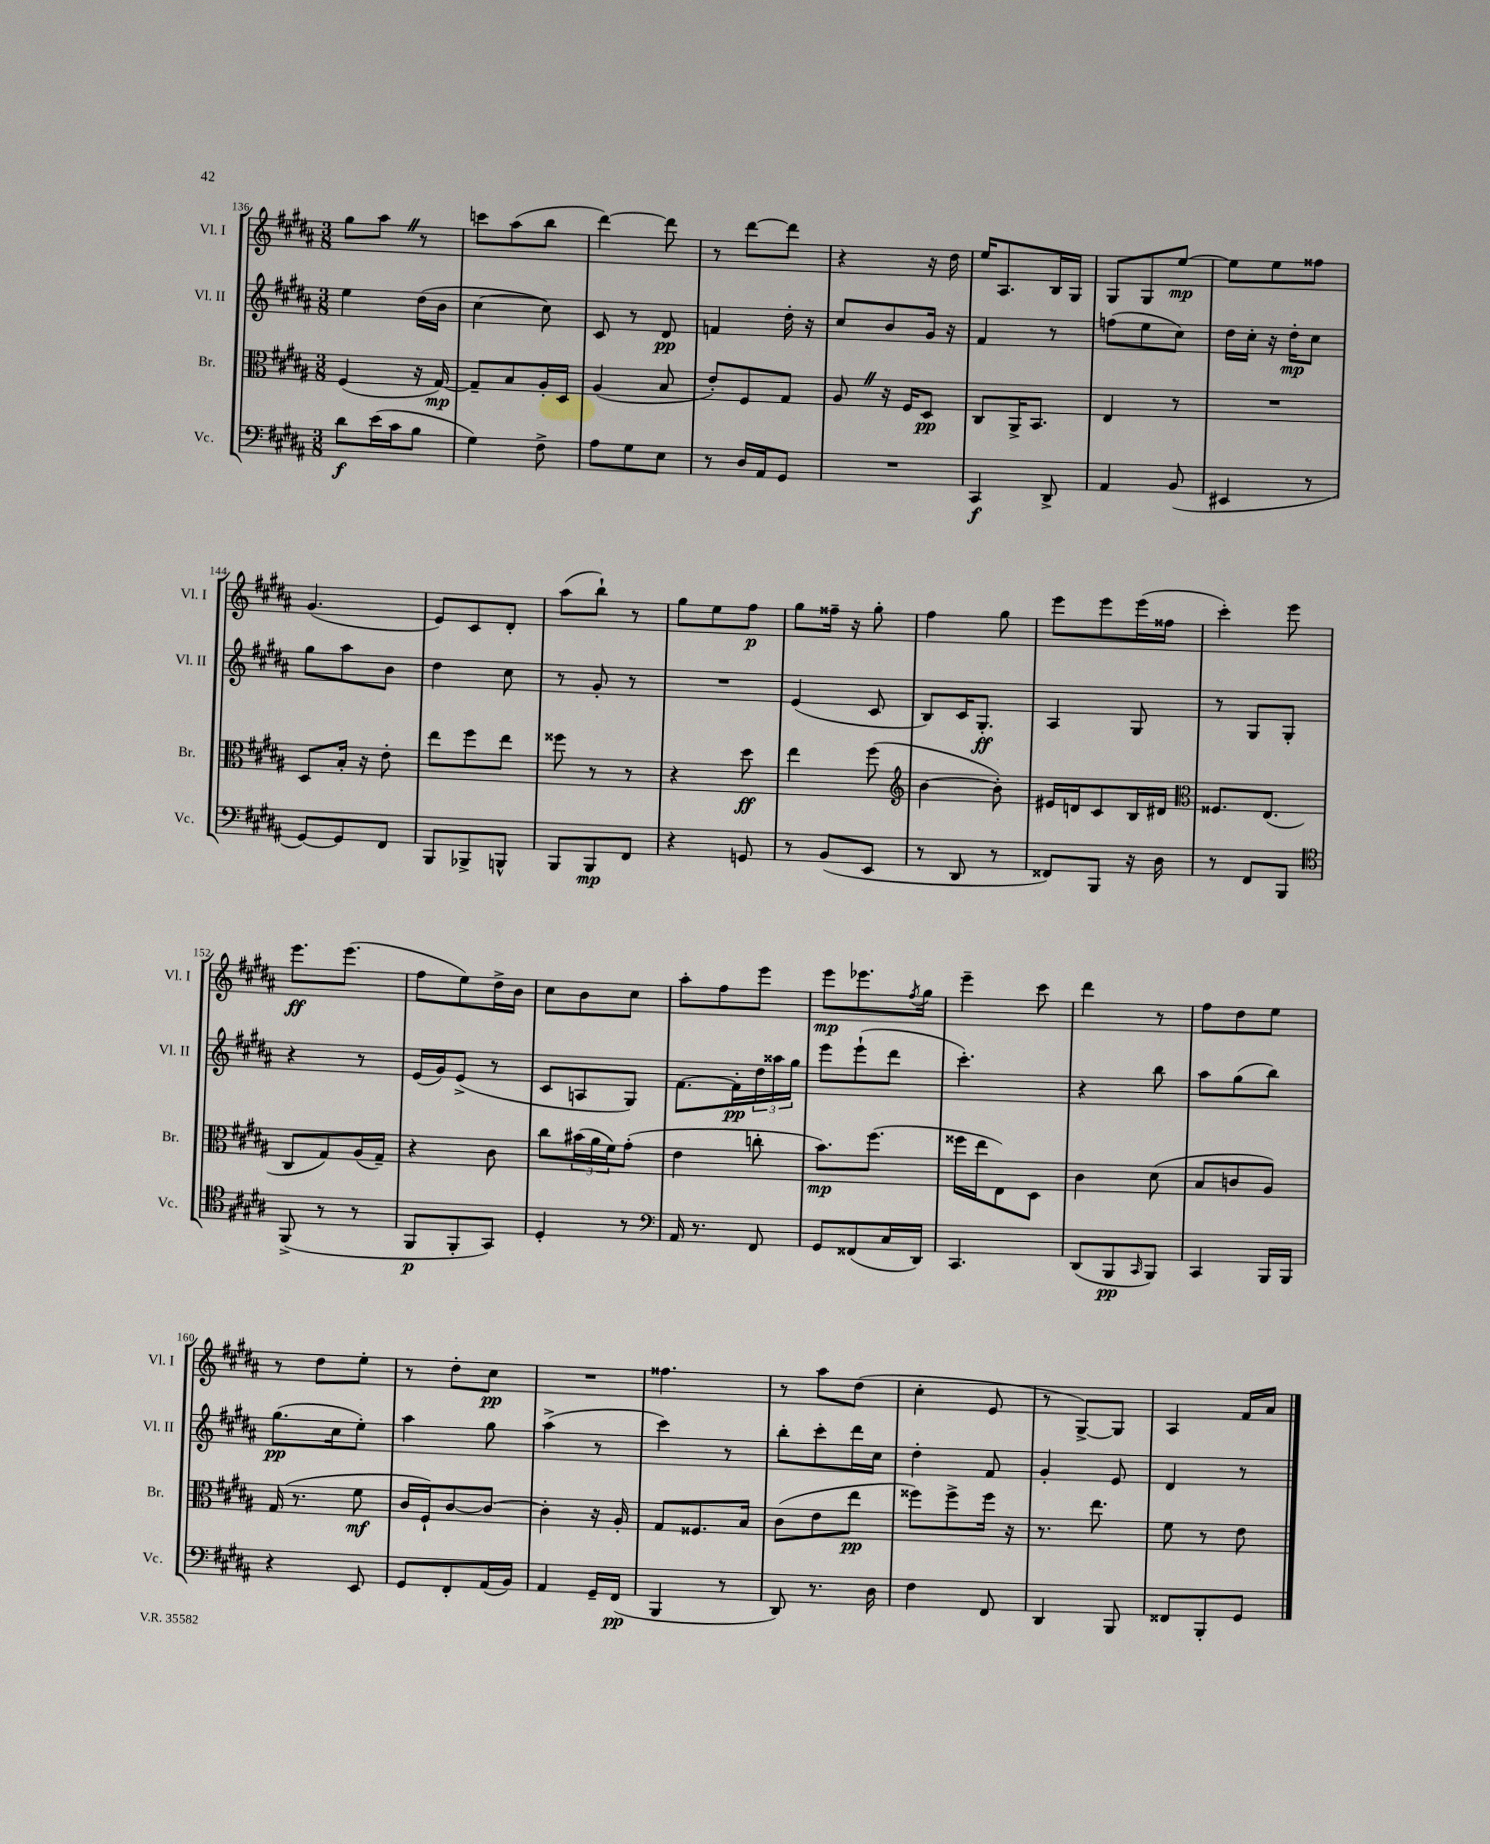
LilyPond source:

<<
\new StaffGroup <<
\new Staff = "s0" \with { instrumentName = "Vl. I" shortInstrumentName = "Vl. I" } {
    \clef treble \key b \major \numericTimeSignature \time 3/8
    gis''8 ais''8 \once \override BreathingSign.text = \markup { \musicglyph "scripts.caesura.straight" } \breathe r8 |
    c'''8 ais''8( b''8 |
    dis'''4~) dis'''8 |
    r8 dis'''8~ dis'''8 |
    r4 r16 dis''16 |
    e''16 ais8. b16 gis16 |
    gis8 gis8 e''8~\mp |
    e''8 e''8 fisis''8 |
    gis'4.( |
    e'8) cis'8 dis'8-. |
    ais''8( b''8-!) r8 |
    gis''8 e''8 fis''8\p |
    gis''8 fisis''16-- r16 gis''8-. |
    fis''4 gis''8 |
    e'''8 e'''8 e'''16( fisis''16 |
    cis'''4-.) e'''8 |
    e'''8.\ff e'''8.( |
    fis''8 e''8) dis''16-> b'16 |
    cis''8 b'8 cis''8 |
    ais''8-. fis''8 e'''8 |
    e'''8\mp ees'''8. \acciaccatura { fis''8 } gis''16 |
    e'''4-- cis'''8 |
    dis'''4 r8 |
    fis''8 dis''8 e''8 |
    r8 dis''8 e''8-. |
    r8 dis''8-. cis''8\pp |
    R4. |
    fisis''4. |
    r8 ais''8 dis''8( |
    cis''4-. e'8 |
    r8 gis8~->) gis8 |
    ais4 fis'16 ais'16 \bar "|." |
}
\new Staff = "s1" \with { instrumentName = "Vl. II" shortInstrumentName = "Vl. II" } {
    \clef treble \key b \major \numericTimeSignature \time 3/8
    e''4 dis''16( b'16 |
    cis''4~ cis''8) |
    cis'8 r8 dis'8\pp |
    f'4 dis''16-. r16 |
    cis''8 b'8 gis'16 r16 |
    fis'4 r8 |
    f''8( e''8 cis''8) |
    dis''16 cis''16-. r16 dis''16-.\mp cis''8 |
    gis''8 ais''8 b'8 |
    dis''4 cis''8 |
    r8 gis'8-. r8 |
    R4. |
    e'4( cis'8 |
    b8) cis'16 gis8.-.\ff |
    ais4 gis8 |
    r8 gis8 gis8-. |
    r4 r8 |
    e'16( gis'16) e'8->( r8 |
    cis'8 a8 gis8) |
    fis'8.~ fis'16-.\pp \tuplet 3/2 { dis''16 aisis''16 gis''16 } |
    e'''8 e'''8-!( dis'''8 |
    cis'''4.-.) |
    r4 b''8 |
    ais''8 gis''8( b''8) |
    gis''8.\pp( cis''16 e''8-.) |
    ais''4 gis''8 |
    ais''4->( r8 |
    cis'''4) r8 |
    b''8-. cis'''8-. dis'''16 cis''16 |
    dis''4-. fis'8 |
    gis'4-. e'8 |
    dis'4 r8 \bar "|." |
}
\new Staff = "s2" \with { instrumentName = "Br." shortInstrumentName = "Br." } {
    \clef alto \key b \major \numericTimeSignature \time 3/8
    fis4( r16 gis16~\mp) |
    gis8-- b8 ais16-. dis16 |
    ais4( b8 |
    e'8-.) fis8 gis8 |
    ais8 \once \override BreathingSign.text = \markup { \musicglyph "scripts.caesura.straight" } \breathe r16 fis16 dis8\pp |
    cis8 ais,16-> b,8. |
    e4 r8 |
    R4. |
    dis8 b16-. r16 e'8-. |
    e''8 fis''8 e''8 |
    fisis''8 r8 r8 |
    r4 dis''8\ff |
    e''4 fis''8( |
    \clef treble b'4~ b'8-.) |
    eis'16 d'16 cis'8 b16 dis'16 |
    \clef alto fisis8. e8.( |
    cis8 gis8) ais16( gis16--) |
    r4 cis'8 |
    cis''8 \tuplet 3/2 { bis'16( ais'16 fis'16) } gis'8-.( |
    e'4 c''8-. |
    b'8.\mp) fis''8.( |
    fisis''16 e''16 e8) dis8 |
    cis'4 dis'8( |
    b8 c'8 ais8) |
    gis16( r8. fis'8\mf |
    cis'16 fis16-!) cis'8~ cis'8~ |
    cis'4-. r16 ais16-. |
    gis8 fisis8. b16 |
    cis'8( e'8 e''8\pp |
    fisis''8) fisis''8-> fisis''16 r16 |
    r8. e''8. |
    fis'8 r8 e'8 \bar "|." |
}
\new Staff = "s3" \with { instrumentName = "Vc." shortInstrumentName = "Vc." } {
    \clef bass \key b \major \numericTimeSignature \time 3/8
    dis'8\f e'16( cis'16 b8 |
    gis4) fis8-> |
    ais8 gis8 e8 |
    r8 dis16 ais,16 gis,8 |
    R4. |
    cis,4\f dis,8-> |
    ais,4 b,8( |
    eis,4 r8 |
    gis,8~) gis,8 fis,8 |
    b,,8 bes,,8-> b,,8-^ |
    b,,8 b,,8\mp fis,8 |
    r4 g,8 |
    r8 b,8( e,8 |
    r8 dis,8 r8 |
    fisis,8) b,,8 r16 dis16 |
    r8 fis,8 b,,8 |
    \clef tenor fis,8->( r8 r8 |
    fis,8\p fis,8-. gis,8) |
    dis4-. r8 |
    \clef bass ais,16 r8. fis,8 |
    gis,8 fisis,8( cis16 dis,16) |
    cis,4. |
    dis,8( b,,8\pp \grace { cis,16 } b,,8) |
    cis,4 b,,16 b,,16 |
    r4 e,8 |
    gis,8 fis,8-. ais,16( b,16) |
    ais,4 gis,16-- fis,16\pp( |
    b,,4 r8 |
    dis,8) r8. dis16 |
    fis4 fis,8 |
    dis,4 b,,8 |
    fisis,8 b,,8-. gis,8 \bar "|." |
}
>>
>>
\layout { \context { \Score currentBarNumber = #136 } }
